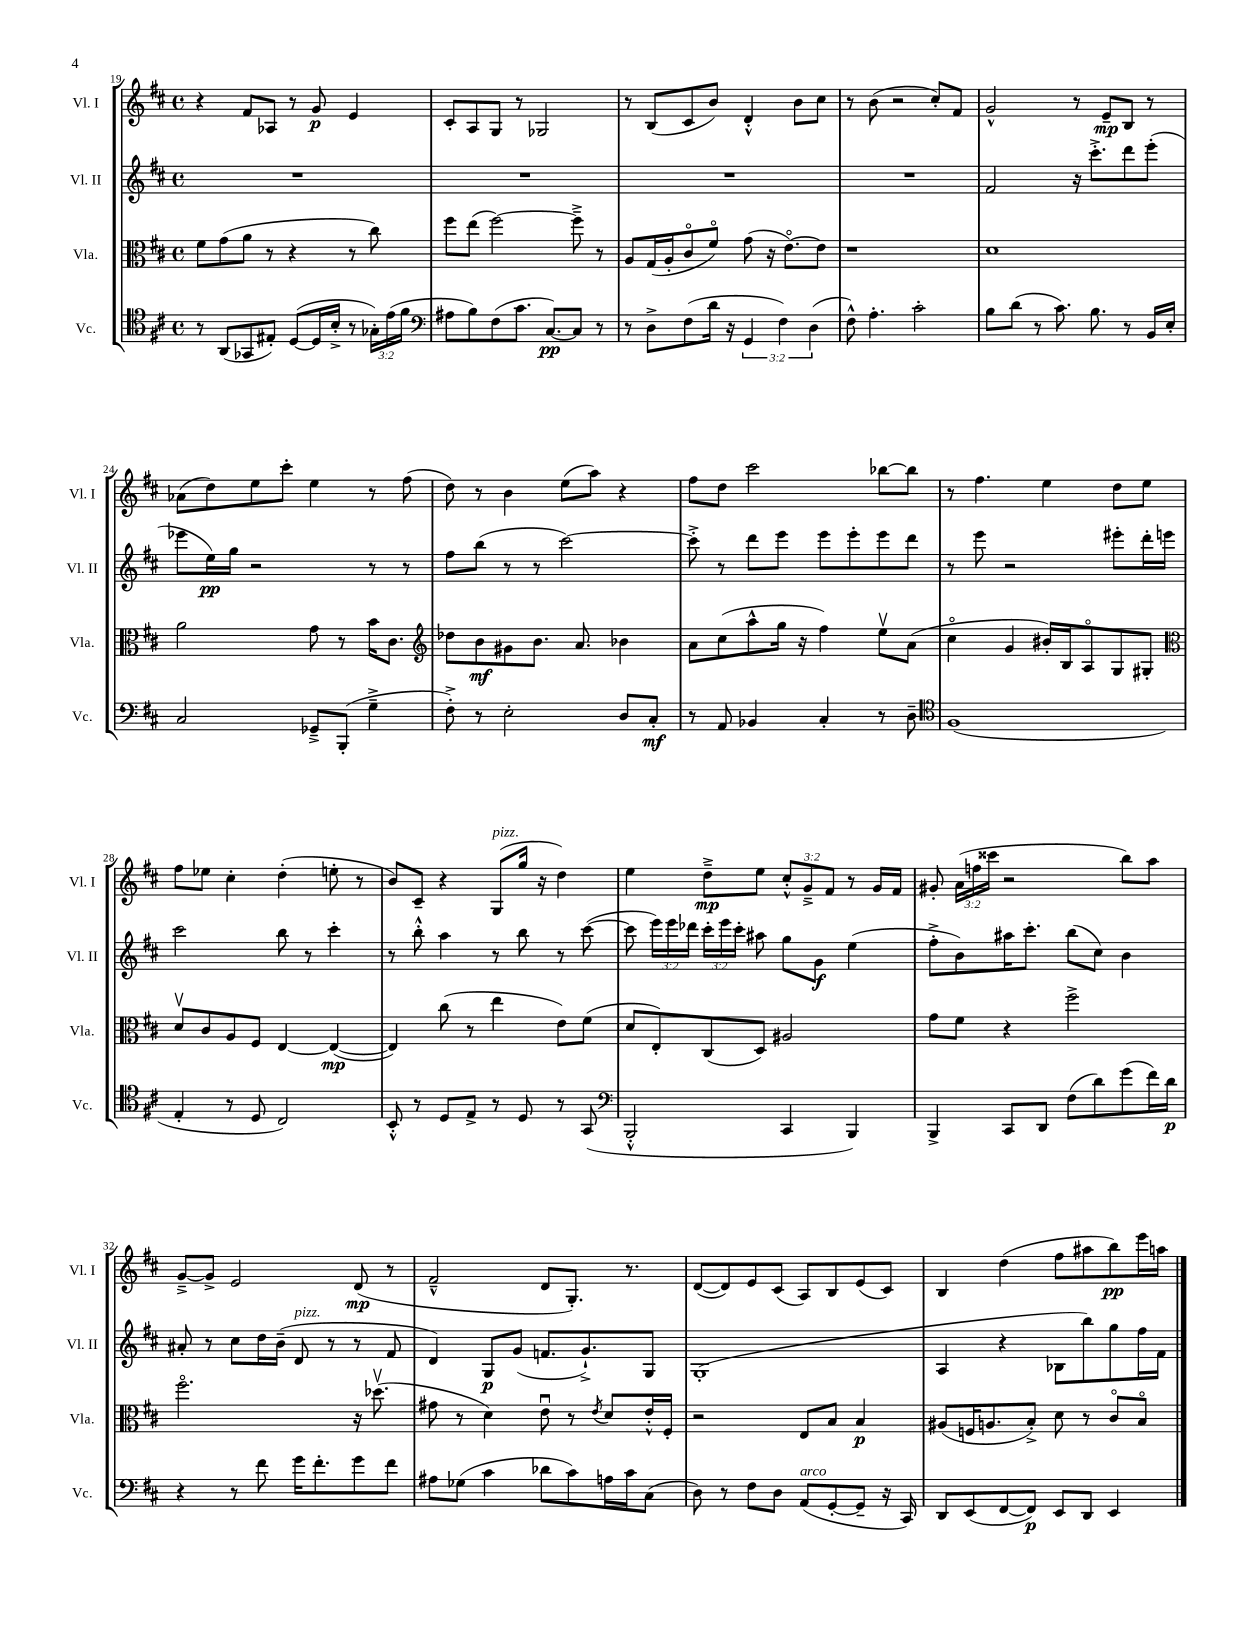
<<
\new StaffGroup <<
\new Staff = "s0" \with { instrumentName = "Vl. I" shortInstrumentName = "Vl. I" } {
    \clef treble \key d \major \defaultTimeSignature \time 4/4 \override Staff.TupletNumber.text = #tuplet-number::calc-fraction-text
    \autoBeamOff r4 fis'8[ aes8] r8 g'8\p e'4 |
    cis'8[-. a8 g8] r8 ges2 |
    r8 b8[( cis'8 b'8]) d'4-.-^ b'8[ cis''8] |
    r8 b'8( r2 cis''8[-.) fis'8] |
    g'2-^ r8 e'8[--\mp b8] r8 |
    aes'8[( d''8) e''8 cis'''8]-. e''4 r8 fis''8( |
    d''8) r8 b'4 e''8[( a''8]) r4 |
    fis''8[ d''8] cis'''2 bes''8[~ bes''8] |
    r8 fis''4. e''4 d''8[ e''8] |
    fis''8[ ees''8] cis''4-. d''4-.( e''8-. r8 |
    b'8[) cis'8]-- r4 g8[^\markup { \italic "pizz." }( g''16] r16 d''4) |
    e''4 d''8[--->\mp e''8] \tuplet 3/2 { cis''8[-.-^ g'8---> fis'8] } r8 g'16[ fis'16] |
    gis'8-. \tuplet 3/2 { a'16[( f''16 cisis'''16] } r2 b''8[) a''8] |
    g'8[~---> g'8]-> e'2 d'8\mp( r8 |
    fis'2---^ d'8[ g8.]-.) r8. |
    d'8[~( d'8) e'8 cis'8]( a8[) b8 e'8( cis'8]) |
    b4 d''4( fis''8[ ais''8 b''8\pp) e'''16 a''16] \bar "|." |
}
\new Staff = "s1" \with { instrumentName = "Vl. II" shortInstrumentName = "Vl. II" } {
    \clef treble \key d \major \defaultTimeSignature \time 4/4 \override Staff.TupletNumber.text = #tuplet-number::calc-fraction-text
    \autoBeamOff R1 |
    R1 |
    R1 |
    R1 |
    fis'2 r16 cis'''8.[-.-> d'''8 e'''8]-.( |
    ees'''8[ e''16\pp) g''16] r2 r8 r8 |
    fis''8[ b''8]( r8 r8 cis'''2~) |
    cis'''8-.-> r8 d'''8[ e'''8] e'''8[ e'''8-. e'''8 d'''8] |
    r8 e'''8 r2 eis'''8[-. d'''16-. e'''16] |
    cis'''2 b''8 r8 cis'''4-. |
    r8 b''8-.-^ a''4 r8 b''8 r8 cis'''8~( |
    cis'''8 \tuplet 3/2 { e'''16[) e'''16 des'''16] } \tuplet 3/2 { cis'''16[-. e'''16 cis'''16]-. } ais''8 g''8[ g'8]\f e''4( |
    fis''8[-.-> b'8) ais''16 cis'''8.]-. b''8[( cis''8]) b'4 |
    ais'8-. r8 cis''8[ d''16 b'16]--( d'8^\markup { \italic "pizz." } r8 r8 fis'8 |
    d'4) g8[\p g'8]( f'8.[ g'8.-!->) g8] |
    g1-.( |
    a4 r4 bes8[ b''8) g''8 fis''16 fis'16] \bar "|." |
}
\new Staff = "s2" \with { instrumentName = "Vla." shortInstrumentName = "Vla." } {
    \clef alto \key d \major \defaultTimeSignature \time 4/4
    \autoBeamOff fis'8[ g'8( a'8] r8 r4 r8 cis''8) |
    fis''8[ e''8]( fis''2~) fis''8---> r8 |
    a8[ g16( a16-. cis'8\flageolet fis'8]\flageolet) g'8( r16 e'8.[~\flageolet) e'8] |
    r1 |
    d'1 |
    a'2 g'8 r8 b'16[ cis'8.] |
    \clef treble des''8[ b'8\mf gis'8 b'8.] a'8. bes'4 |
    a'8[ cis''8( a''8-^ g''16] r16 fis''4) e''8[\upbow a'8]( |
    cis''4\flageolet g'4 bis'16[-.) b16 a8\flageolet g8 gis8]-. |
    \clef alto d'8[\upbow cis'8 a8 fis8] e4~ e4~\mp( |
    e4) cis''8( r8 e''4 e'8[) fis'8]( |
    d'8[ e8-.) cis8( d8]) ais2 |
    g'8[ fis'8] r4 fis''2-> |
    fis''2.\flageolet r16 des''8.\upbow( |
    gis'8 r8 d'4) e'8\downbow r8 \acciaccatura { e'8 } d'8[ e'16-.-^ fis16]-. |
    r2 e8[ b8] b4\p |
    ais8[( f16 a8. b8]-.->) d'8 r8 cis'8[\flageolet b8]\flageolet \bar "|." |
}
\new Staff = "s3" \with { instrumentName = "Vc." shortInstrumentName = "Vc." } {
    \clef tenor \key d \major \defaultTimeSignature \time 4/4 \override Staff.TupletNumber.text = #tuplet-number::calc-fraction-text
    \autoBeamOff r8 a,8[( ges,8 eis8]-.) d8[~( d16 b16]-.-> r8 \tuplet 3/2 { ges16[-.) e'16( fis'16] } |
    \clef bass ais8[ b8) fis8( cis'8.] cis8.[~\pp) cis8] r8 |
    r8 d8[-> fis8( d'16] r16 \tuplet 3/2 { g,4 fis4) d4( } |
    fis8-^) a4.-. cis'2-. |
    b8[ d'8]( r8 cis'8.) b8. r8 b,16[ e16]-. |
    cis2 ges,8[---> b,,8]-.( g4---> |
    fis8-.->) r8 e2-. d8[ cis8]-.\mf |
    r8 a,8 bes,4 cis4-. r8 d8-- |
    \clef tenor fis1( |
    e4-. r8 d8 cis2) |
    b,8-.-^ r8 d8[ e8]-> r8 d8 r8 g,8( |
    \clef bass b,,2-.-^ cis,4 b,,4) |
    b,,4-> cis,8[ d,8] fis8[( d'8) g'8( fis'16) d'16]\p |
    r4 r8 fis'8 g'16[ fis'8.-. g'8 fis'8] |
    ais8[ ges8]( cis'4 des'8[ cis'8) a16 cis'16 cis8]( |
    d8) r8 fis8[ d8] a,8[^\markup { \italic "arco" }( g,8~-. g,8]-- r16 cis,16) |
    d,8[ e,8( fis,8~ fis,8]\p) e,8[ d,8] e,4 \bar "|." |
}
>>
>>
\layout { \context { \Score currentBarNumber = #19 } }
